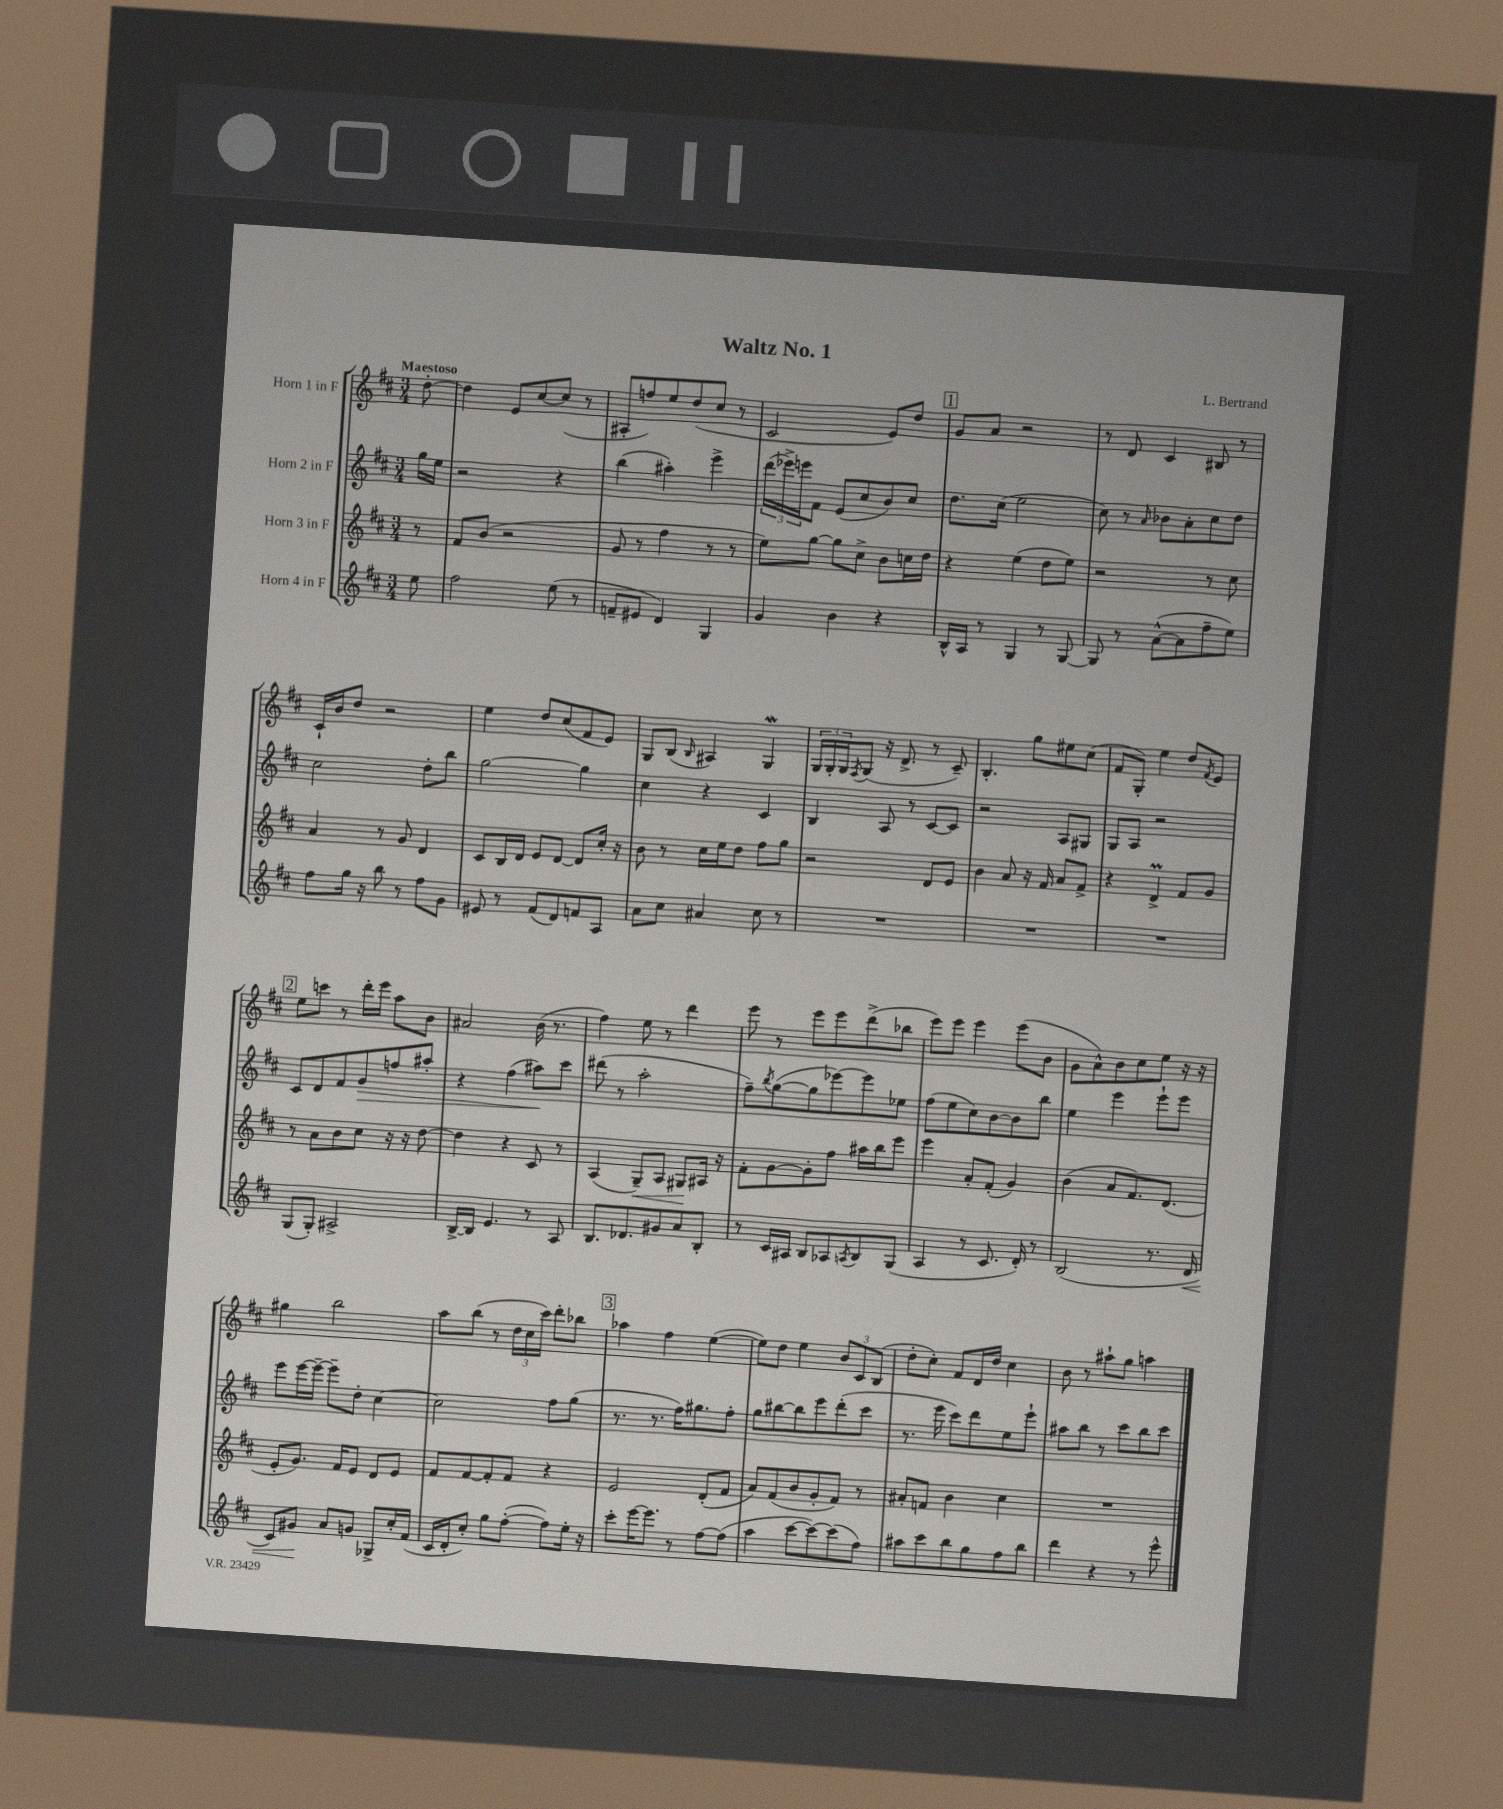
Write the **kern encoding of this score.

**kern	**kern	**kern	**kern
*staff4	*staff3	*staff2	*staff1
*clefG2	*clefG2	*clefG2	*clefG2
*k[f#c#]	*k[f#c#]	*k[f#c#]	*k[f#c#]
*M3/4	*M3/4	*M3/4	*M3/4
8ee	8r	16gg	[8dd'
.	.	16ee	.
=	=	=	=
2ff#	8f#	2r	4dd]
.	(8b	.	.
.	2r	.	8e
.	.	.	[8cc#
(8ee	.	4r	(8cc#]
8r	.	.	8r
=	=	=	=
8f~	8g	(4bb	8A#'
8e#	8r	.	8ff)
4d)	4ff#	4aa#')	8ee
.	.	.	(8dd
4G	8r	4eee^	8cc#
.	8r	.	8r
=	=	=	=
4g	8ee)	(24ddd	2c#
.	.	24eee-^)	.
.	.	24eee	.
.	[8gg	8f#	.
4b	8gg]	(8e	.
.	8cc#^	8cc#	.
4r	8b	8b)	8e)
.	16cc	8cc#	8dd
.	16dd	.	.
=	=	=	=
16B^^	4r	8.dd	8g
16A	.	.	.
8r	.	.	8a
.	.	(16cc#	.
4G	(4ee	2ee	2r
8r	8dd	.	.
[8G	8ee)	.	.
=	=	=	=
8G]	2r	8cc#)	8r
8r	.	8r	8d
.	.	16qqa	.
([8a^^	.	8b-	4c#
8a]	.	8a'	.
8ff#~	8r	8cc#	8B#
8ee)	8cc#	8dd	8r
=	=	=	=
8ff#	4a	2cc#	16c#`
.	.	.	16b
16gg	.	.	8dd
16r	.	.	.
8bb	8r	.	2r
8r	8g	.	.
8ff#	4d	8dd'	.
8g	.	8bb	.
=	=	=	=
8e#	8c#	[2gg	4ee
8r	16B	.	.
.	16d	.	.
(8f#	8e	.	8dd
8d)	[8d	.	(8cc#
8f	8d]	4gg]	8f#
8A	16cc#'	.	8e)
.	16r	.	.
=	=	=	=
8a	8b	4cc#	8G
8cc#	8r	.	(8B
.	.	.	16qqB
4a#	16cc#	4r	4A#)
.	16ee	.	.
.	8dd	.	.
8cc#	8ff#	4c#	4G
8r	8gg	.	.
=	=	=	=
2.r	2r	4B	24G
.	.	.	24G'
.	.	.	24G
.	.	.	8qF#
.	.	.	(8G
.	.	8A	16r
.	.	.	8.d^
.	.	8r	.
.	8d	[8c#	8r
.	8e	8c#]	8c#~)
=	=	=	=
2.r	4b	2r	4.B'
.	8a	.	.
.	16r	.	8gg
.	16f#	.	.
.	8a	8A	8ee#
.	8f#^	8G#	(8cc#
=	=	=	=
2.r	4r	8G	8f#
.	.	8A	8G')
.	4d^	2r	4ee
.	8f#	.	8dd
.	.	.	8qf#
.	8g	.	8e
=	=	=	=
(8G	8r	8c#	8ee
8G')	8a	8d	8ccc
2A#^	8b	8f#	8r
.	8cc#	8g	16ddd'
.	.	.	16eee
.	16r	8ff	8aa
.	16r	.	.
.	[8dd	8aa#'	8b
=	=	=	=
[16B^	4dd]	4r	2a#
16B]	.	.	.
4.e	.	.	.
.	4r	(4ff#	.
8r	8c#	8aa#)	(16b
.	.	.	8.r
8A	8r	8ccc#	.
=	=	=	=
8.B	(4A	(8ddd#	4ff#)
.	.	8r	.
8.d-	.	.	.
.	8G~)	2aa'	8ee
8g#	8A	.	8r
8a	8G#	.	4ddd
8B'	16A#	.	.
.	16r	.	.
=	=	=	=
8r	8f#'	8ff#~)	8eee
.	.	8qbb	.
16c#	[8g	([8gg	8r
16A#	.	.	.
8B	8g']	8gg]	8eee
8A-	8ff#	[8eee-)	8eee
8qA	.	.	.
8B	16aa#	8eee-]	(8ddd^
.	16bb	.	.
(8G	8eee	8ee-	8bb-
=	=	=	=
4A	4eee	(8ff#	8eee)
.	.	8ee	8eee
8r	8a'	8cc#)	4eee
8.c#	(8f#'	[8b	.
.	4g)	8b]	(8eee
16d')	.	.	.
8r	.	8bb	8b
=	=	=	=
(2B	(4b	4ee	8g
.	.	.	8a^^)
.	8a	4eee	8b
.	8.f#)	.	8cc#
8.r	.	8eee`	8ee
.	(8.d	.	.
.	.	8eee	16r
16d	.	.	16r
=	=	=	=
8c#)	8e'	8eee	4gg#
8g#	8.g)	[16eee	.
.	.	16eee~_	.
8a	.	8eee~]	2bb
.	16f#	.	.
8g	8e	8dd'	.
8G-^	8d	[4cc#	.
16cc#'	8e	.	.
(16f#	.	.	.
=	=	=	=
16c#	8f#	2cc#]	8aa
16d'	.	.	.
8cc#')	[8f#	.	(8bb
8gg	8f#']	.	8r
([8ff#'	8f#	.	24dd
.	.	.	24cc#
.	.	.	24ccc#)
8ff#])	4r	8ff#	8ddd'
16ee'	.	(8gg	8bb-
16r	.	.	.
=	=	=	=
8ccc#'	2e	8.r	4aa-
[16eee	.	.	.
8.eee]	.	8.r	.
.	.	.	4ff#
8r	.	16ff#)	.
.	.	8.gg#	.
[8ff#	(8d'	.	([4ee
(8ff#]	8f#	8ff#'	.
=	=	=	=
4aa	8a)	8gg	8ee])
.	(8f#	[8bb#	8dd
[8ccc#	8b	8bb#]	4ee
8ccc#_)	8g'	8eee	.
(8ccc#]	8f#)	(8ddd'	12b
.	.	.	12c#
8ff#)	8r	8ccc#	.
.	.	.	(12B
=	=	=	=
8aa#	8a#'	8.r	8dd'
8ccc#	8f	.	8cc#')
.	.	16eee	.
8bb	4b	8ccc#)	8f#
8gg	.	8ddd	16d
.	.	.	16dd
8ff#	4cc#	8ee	4cc#
8bb	.	8eee`	.
=	=	=	=
4ddd	2.r	8aa#	8b
.	.	8bb	8r
4r	.	8r	8aa#`
.	.	8ccc#	8gg
8r	.	8bb	4aa
8eee^^	.	8ccc#	.
==	==	==	==
*-	*-	*-	*-
